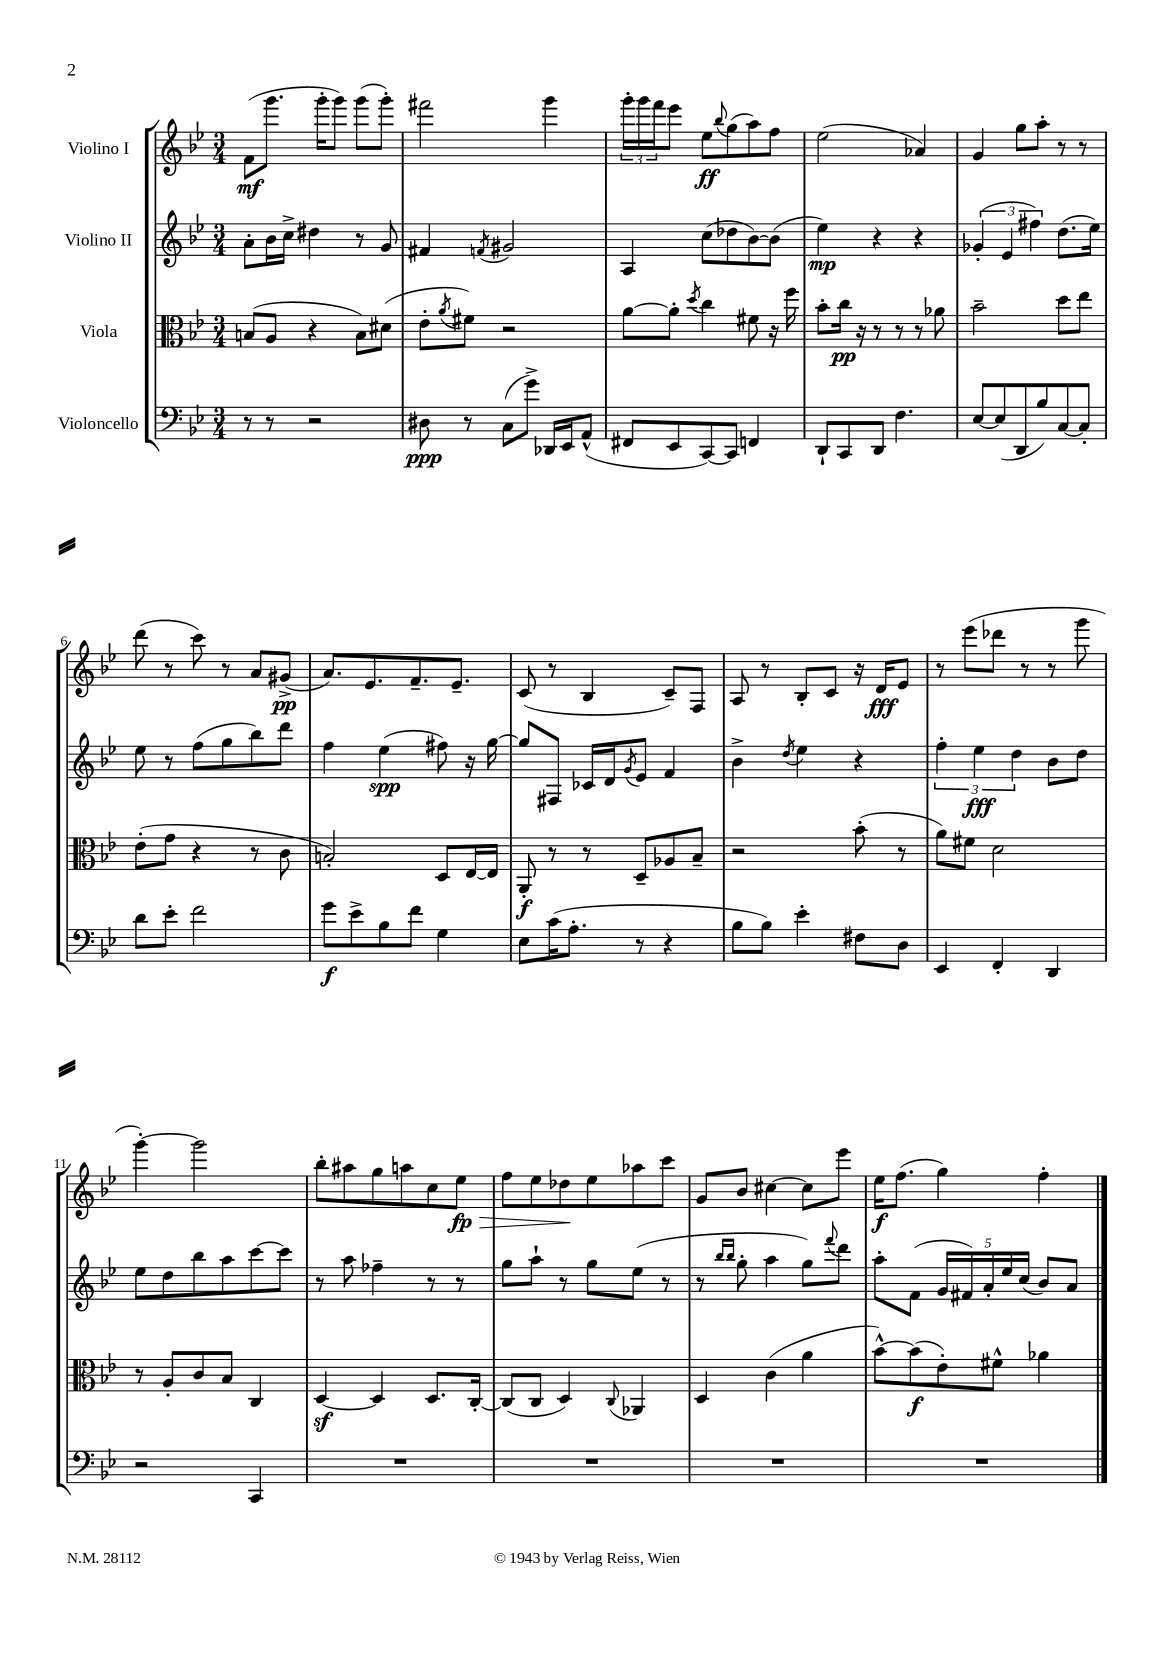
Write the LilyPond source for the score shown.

<<
\new StaffGroup <<
\new Staff = "s0" \with { instrumentName = "Violino I" } {
    \clef treble \key bes \major \numericTimeSignature \time 3/4
    f'8\mf( g'''8. g'''16-. g'''8) g'''8( g'''8-.) |
    fis'''2 g'''4 |
    \tuplet 3/2 { g'''16-. g'''16 f'''16 } ees'''8 ees''8\ff \appoggiatura { bes''8 } g''8( a''8) f''8 |
    ees''2( aes'4) |
    g'4 g''8 a''8-. r8 r8 |
    d'''8( r8 c'''8) r8 a'8 gis'8->\pp( |
    a'8.) ees'8. f'8.-- ees'8.-- |
    c'8( r8 bes4 c'8--) f8 |
    a8 r8 bes8-. c'8 r16 d'16\fff ees'8 |
    r8 ees'''8( des'''8 r8 r8 g'''8 |
    g'''4~-.) g'''2 |
    bes''8-. ais''8 g''8 a''8 c''8 ees''8\fp\> |
    f''8 ees''8 des''8\! ees''8 aes''8 c'''8 |
    g'8 bes'8 cis''4~ cis''8 ees'''8 |
    ees''16\f f''8.( g''4) f''4-. \bar "|." |
}
\new Staff = "s1" \with { instrumentName = "Violino II" } {
    \clef treble \key bes \major \numericTimeSignature \time 3/4
    a'8-. bes'16 c''16-> dis''4 r8 g'8 |
    fis'4 \acciaccatura { f'8 } gis'2 |
    a4 c''8( des''8 bes'8~) bes'8( |
    ees''4\mp) r4 r4 |
    \tuplet 3/2 { ges'4-.( ees'4 fis''4) } d''8.( ees''16) |
    ees''8 r8 f''8( g''8 bes''8) d'''8 |
    f''4 ees''4\spp( fis''8) r16 g''16~ |
    g''8 fis8 ces'16 d'16 \acciaccatura { g'8 } ees'8 f'4 |
    bes'4-> \acciaccatura { d''8 } ees''4 r4 |
    \tuplet 3/2 { f''4-. ees''4\fff d''4 } bes'8 d''8 |
    ees''8 d''8 bes''8 a''8 c'''8~ c'''8 |
    r8 a''8 fes''4-- r8 r8 |
    g''8 a''8-! r8 g''8 ees''8( r8 |
    r8 \grace { bes''16 bes''16 } g''8-. a''4 g''8) \appoggiatura { f'''8 } d'''8 |
    a''8-. f'8( \tuplet 5/4 { g'16 fis'16) a'16-. ees''16 c''16( } bes'8) a'8 \bar "|." |
}
\new Staff = "s2" \with { instrumentName = "Viola" } {
    \clef alto \key bes \major \numericTimeSignature \time 3/4
    b8( a8 r4 b8) dis'8( |
    ees'8-. \acciaccatura { a'8 } fis'8) r2 |
    a'8~ a'8-. \acciaccatura { d''8 } c''4 fis'8 r16 f''16 |
    bes'8-. c''16\pp r16 r8 r8 r8 aes'8 |
    bes'2-- d''8 ees''8 |
    ees'8-.( g'8 r4 r8 c'8 |
    b2-.) d8 ees16~ ees16 |
    a,8-.\f r8 r8 d8-- aes8 bes8-- |
    r2 bes'8-.( r8 |
    a'8) fis'8 d'2 |
    r8 a8-. c'8 bes8 c4 |
    d4~\sf d4 d8. c16~-. |
    c8( c8 d4) \appoggiatura { c8 } aes,4 |
    d4 c'4( a'4 |
    bes'8~-^) bes'8\f( ees'8-.) fis'8-^ aes'4 \bar "|." |
}
\new Staff = "s3" \with { instrumentName = "Violoncello" } {
    \clef bass \key bes \major \numericTimeSignature \time 3/4
    r8 r8 r2 |
    dis8\ppp r8 c8( g'8->) des,16 ees,16 a,8-^( |
    fis,8 ees,8 c,8~) c,8 f,4 |
    d,8-! c,8 d,8 f4. |
    ees8~ ees8( d,8 bes8) c8~ c8-. |
    d'8 ees'8-. f'2 |
    g'8\f ees'8-> bes8 f'8 g4 |
    ees8 c'16( a8.-. r8 r4 |
    bes8 bes8) ees'4-. fis8 d8 |
    ees,4 f,4-. d,4 |
    r2 c,4 |
    R2. |
    R2. |
    R2. |
    R2. \bar "|." |
}
>>
>>
